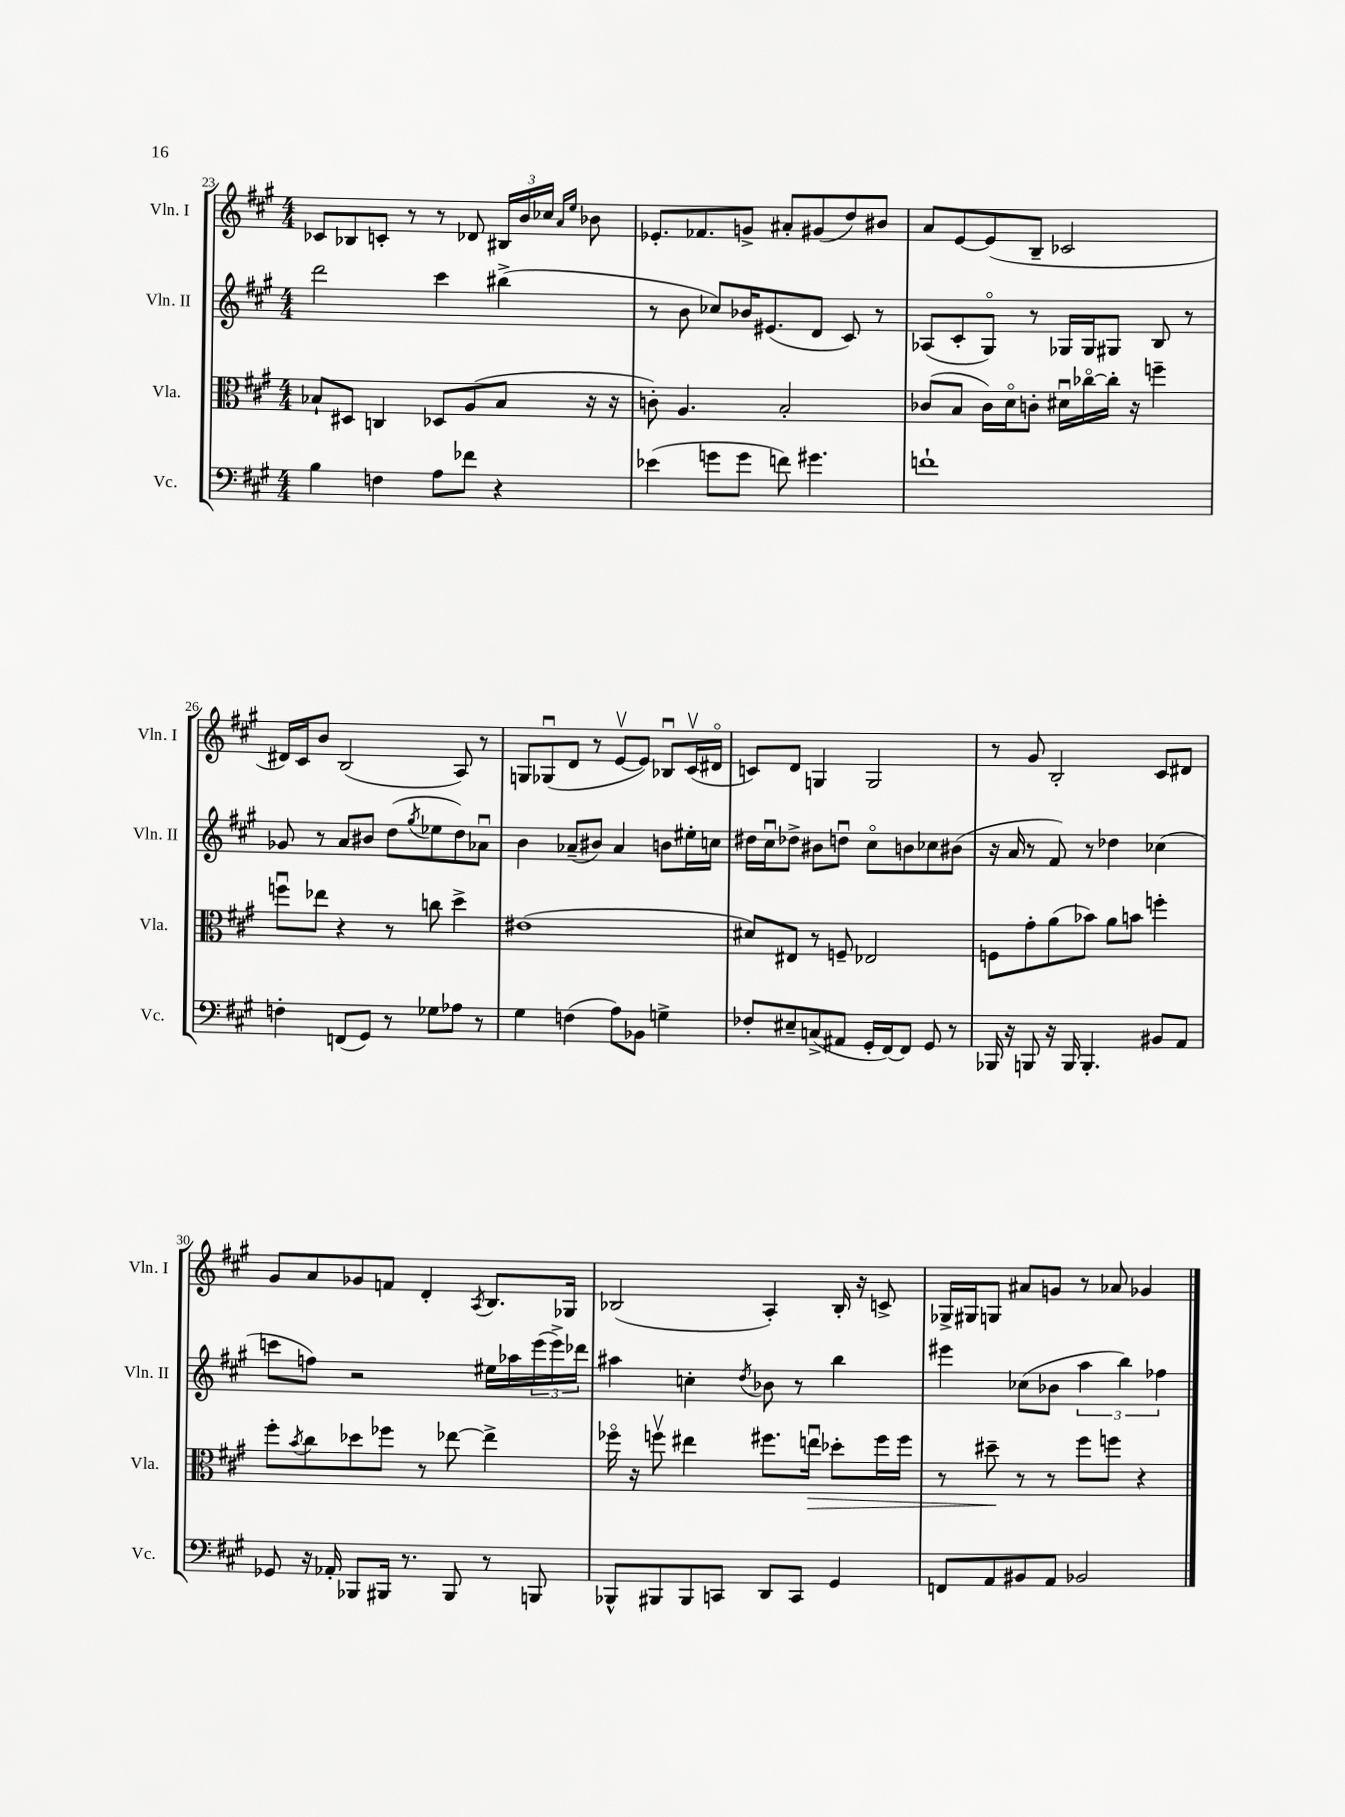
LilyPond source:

<<
\new StaffGroup <<
\new Staff = "s0" \with { instrumentName = "Vln. I" shortInstrumentName = "Vln. I" } {
    \clef treble \key a \major \numericTimeSignature \time 4/4
    ces'8 bes8 c'8-. r8 r8 des'8 \tuplet 3/2 { bis16 b'16 ces''16 } \grace { a'16 e''16 } bes'8 |
    ees'8.-. fes'8. g'8-> ais'8-. gis'8( d''8) bis'8 |
    a'8 e'8~ e'8( b8-- ces'2 |
    dis'16) cis'16 b'8 b2( a8) r8 |
    g8 ges8\downbow( d'8 r8 e'8~\upbow e'8) bes8\downbow cis'16\upbow( dis'16\flageolet |
    c'8) d'8 g4 g2 |
    r8 gis'8 b2-. cis'8 dis'8 |
    gis'8 a'8 ges'8 f'8 d'4-. \acciaccatura { a8 } b8. ges16 |
    bes2( a4-.) bes16-. r16 c'8-> |
    ges16-> gis16 g8 ais'8 g'8 r8 aes'8 ges'4 \bar "|." |
}
\new Staff = "s1" \with { instrumentName = "Vln. II" shortInstrumentName = "Vln. II" } {
    \clef treble \key a \major \numericTimeSignature \time 4/4
    d'''2 cis'''4 bis''4->( |
    r8 b'8 ces''8) bes'16 eis'8.( d'8 cis'8) r8 |
    aes8( cis'8-. gis8\flageolet) r8 ges16 ges16 gis8 b8 r8 |
    ges'8 r8 a'8 bis'8 d''8( \acciaccatura { gis''8 } ees''8 d''8) aes'8\downbow |
    b'4 aes'8--( bis'8) aes'4 b'8 eis''16-. c''16 |
    dis''16 cis''16\downbow des''8-> bis'8 d''8\downbow cis''8\flageolet b'8 ces''8 bis'8( |
    r16 a'16 r8 fis'8) r8 des''4 ces''4( |
    c'''8 f''8) r2 eis''16 aes''16 \tuplet 3/2 { e'''16( e'''16->) des'''16 } |
    ais''4 c''4-. \acciaccatura { d''8 } bes'8 r8 b''4 |
    eis'''4 ces''8( bes'8 \tuplet 3/2 { a''4 b''4) fes''4 } \bar "|." |
}
\new Staff = "s2" \with { instrumentName = "Vla." shortInstrumentName = "Vla." } {
    \clef alto \key a \major \numericTimeSignature \time 4/4
    bes8-! dis8 c4 des8 a8( bes8 r16 r16 |
    c'8-.) a4. b2-. |
    ces'8( b8 ces'16) d'16\flageolet c'8-. dis'16\downbow ces''16~\flageolet ces''16-. r16 f''4-- |
    f''8\downbow ees''8 r4 r8 c''8 d''4-> |
    eis'1( |
    dis'8) eis8 r8 f8-- ees2 |
    f8 gis'8-. a'8( bes'8) a'8 b'8 f''4-. |
    fis''8-. \acciaccatura { b'8 } cis''8 des''8 fes''8 r8 ees''8~ ees''4-> |
    fes''16\flageolet r16 f''8\upbow eis''4 fis''8. e''16\downbow\> des''8-. fis''16 fis''16 |
    r8 dis''8--\! r8 r8 fis''8 f''8 r4 \bar "|." |
}
\new Staff = "s3" \with { instrumentName = "Vc." shortInstrumentName = "Vc." } {
    \clef bass \key a \major \numericTimeSignature \time 4/4
    b4 f4 a8 fes'8 r4 |
    ees'4( g'8 g'8 f'8) gis'4. |
    f'1-! |
    f4-. f,8( gis,8) r8 ges8 aes8 r8 |
    gis4 f4( a8) bes,8 g4-> |
    fes8-. eis8-- c8->( ais,8 gis,16-. fis,16~) fis,8 gis,8 r8 |
    bes,,16 r16 b,,8 r16 b,,16 b,,4.-. bis,8 a,8 |
    ges,8 r16 aes,16-. bes,,8 bis,,16 r8. bis,,8 r8 b,,8 |
    bes,,8-^ bis,,8 bis,,8 c,8 d,8 c,8 gis,4 |
    f,8 a,8 bis,8 a,8 bes,2 \bar "|." |
}
>>
>>
\layout { \context { \Score currentBarNumber = #23 } }
